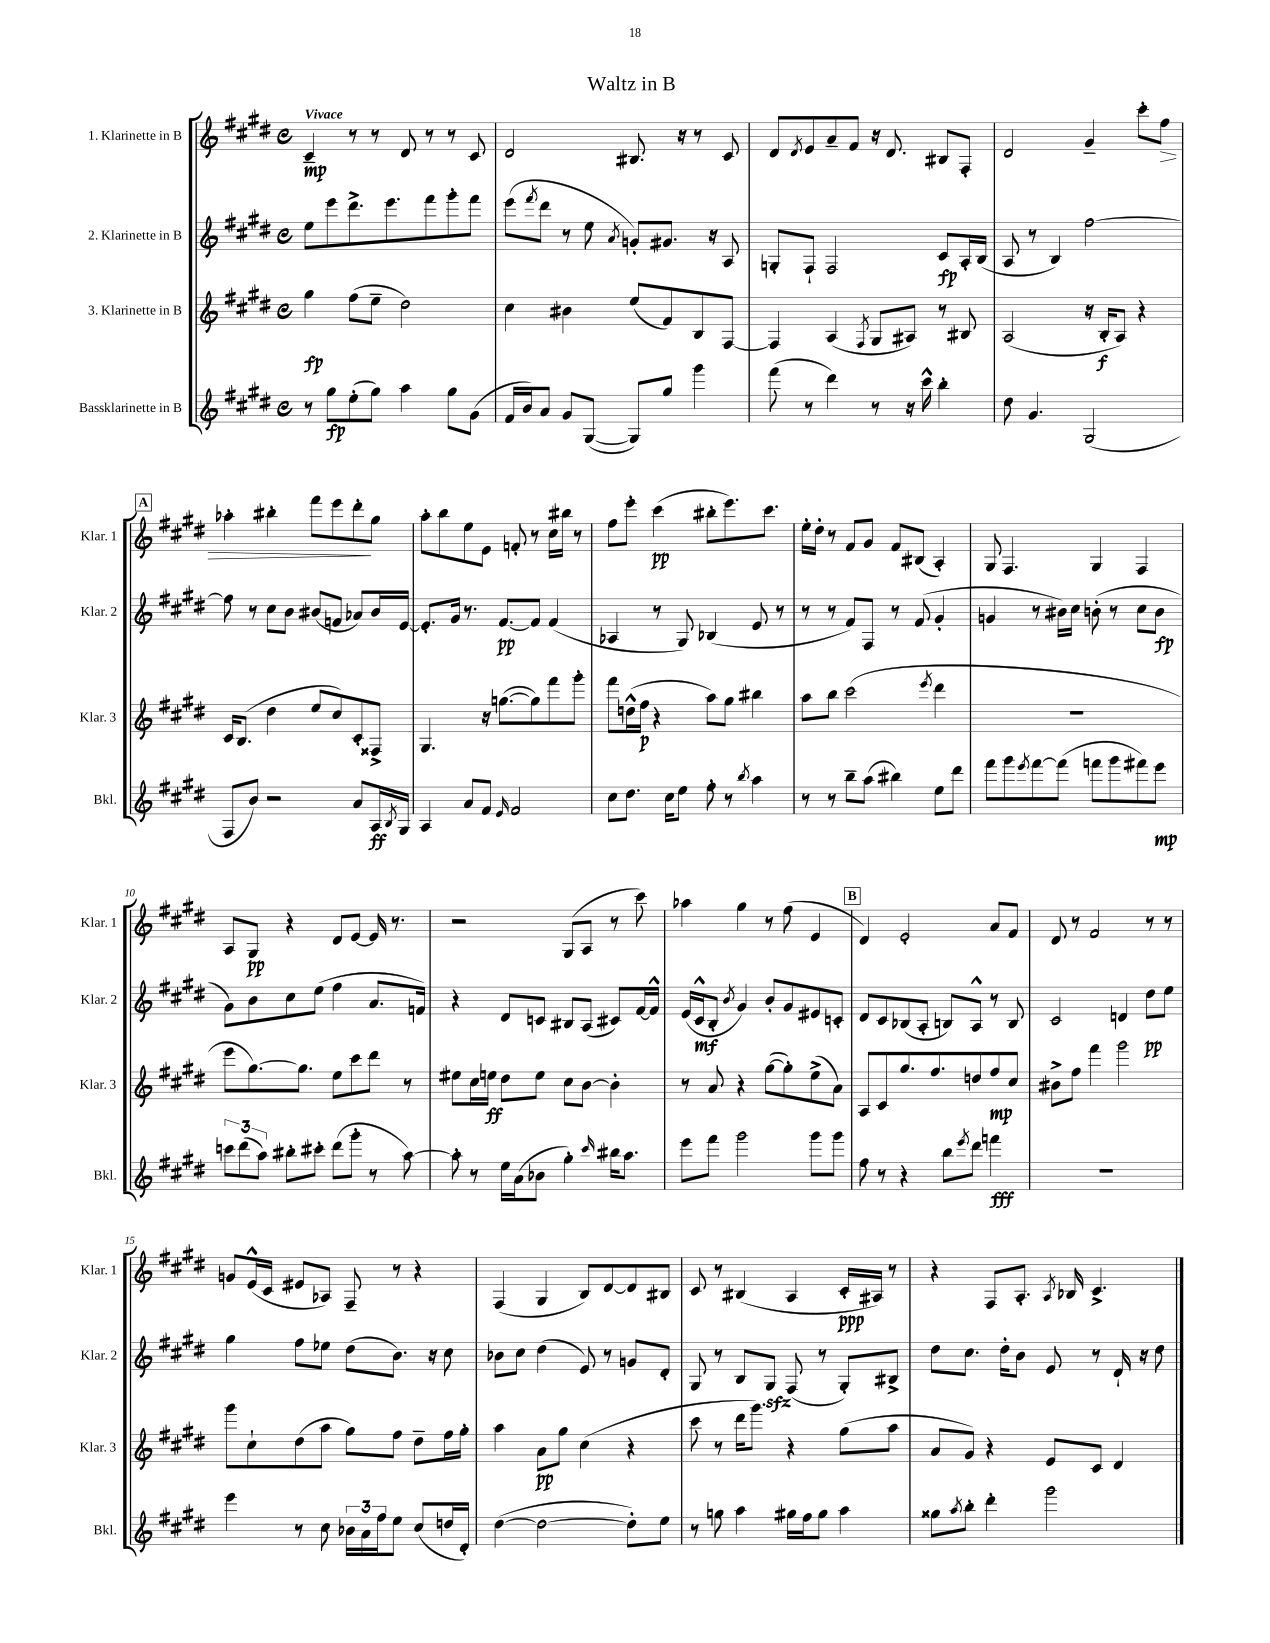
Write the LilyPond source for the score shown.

\header { title = "Waltz in B" }
<<
\new StaffGroup <<
\new Staff = "s0" \with { instrumentName = "1. Klarinette in B" shortInstrumentName = "Klar. 1" } {
    \clef treble \key e \major \defaultTimeSignature \time 4/4 \tempo "Vivace"
    cis'4--\mp r8 r8 dis'8 r8 r8 cis'8 |
    dis'2 bis8. r16 r8 cis'8 |
    dis'8 \acciaccatura { dis'8 } e'8 a'8-- fis'8 r16 dis'8. bis8 fis8-. |
    dis'2 gis'4-- cis'''8-. fis''8\> |
    \mark \markup { \box "A" } aes''4-. bis''4-. fis'''8 e'''8 dis'''8-.\! gis''8 |
    a''8-. b''8 e''8 e'8 f'8-. r8 cis''16 bis''16 r8 |
    fis''8 e'''8-. cis'''4\pp( bis''8-. e'''8.) cis'''8. |
    e''16-. dis''16-. r8 fis'8 gis'8 fis'8 bis8( a4-.) |
    gis8 fis4. gis4 fis4 |
    a8 gis8\pp r4 dis'8 e'8~ e'16 r8. |
    r2 gis8( a8 r8 cis'''8) |
    aes''4 gis''4 r8 fis''8( e'4 |
    \mark \markup { \box "B" } dis'4) e'2-. a'8 fis'8 |
    dis'8 r8 fis'2 r8 r8 |
    g'8 e'16-^( cis'16 eis'8 aes8) fis8-- r8 r4 |
    fis4( gis4 b8) dis'8~ dis'8 bis8 |
    cis'8 r8 bis4( a4 cis'16-.\ppp ais16) r8 |
    r4 fis8 a8.-. \acciaccatura { a8 } bes16 cis'4.-> \bar "|." |
}
\new Staff = "s1" \with { instrumentName = "2. Klarinette in B" shortInstrumentName = "Klar. 2" } {
    \clef treble \key e \major \defaultTimeSignature \time 4/4
    e''8 e'''8 dis'''8.-> e'''8. fis'''8 gis'''8-. fis'''8 |
    e'''8( \acciaccatura { fis'''8 } dis'''8 r8 e''8 \acciaccatura { a'8 } g'8-.) gis'8. r16 a8 |
    g8-. fis8-! fis2 cis'8\fp a16-. b16( |
    a8 r8 b4) fis''2~ |
    \mark \markup { \box "A" } fis''8 r8 cis''8 b'8 bis'8( f'8 aes'8) bis'16 e'16~ |
    e'8.-. gis'16 r8. fis'8.~\pp fis'8 fis'4( |
    aes4 r8 gis8) bes4( e'8 r8 |
    r8 r8 fis'8) fis8 r8 fis'8( gis'4-. |
    g'4 r8 bis'16) cis''16 b'8-.( r8 cis''8 b'8\fp |
    gis'8) b'8 cis''8 e''8( fis''4 a'8. f'16) |
    r4 dis'8 c'8 bis8 a8( cis'8) fis'16~ fis'16-^ |
    e'16( cis'16-^\mf b8-. \acciaccatura { b'8 } gis'4) b'8-. gis'8 eis'8 c'8-. |
    \mark \markup { \box "B" } dis'8 cis'8 bes8( a8-. b8) a8-^ r8 b8 |
    cis'2 d'4 dis''8\pp e''8 |
    gis''4 fis''8 ees''8 dis''8( b'8.) r16 cis''8 |
    bes'8 cis''8 dis''4( e'8) r8 g'8 dis'8-. |
    gis8 r8 b8 gis8\sfz fis8( r8 gis8-.) bis8-> |
    dis''8 cis''8. dis''16-. b'8 e'8 r8 dis'16-! r16 dis''8 \bar "|." |
}
\new Staff = "s2" \with { instrumentName = "3. Klarinette in B" shortInstrumentName = "Klar. 3" } {
    \clef treble \key e \major \defaultTimeSignature \time 4/4
    gis''4\fp fis''8( e''8-- dis''2) |
    cis''4 bis'4 e''8( fis'8) b8 fis8~ |
    fis4 a4( \acciaccatura { fis8 } gis8 ais8) r8 bis8 |
    a2( r16 b16-.\f a8) r4 |
    \mark \markup { \box "A" } cis'16 b8.( dis''4 e''8 cis''8) cis'8-. fisis8-> |
    gis4. r16 g''8.~( g''8) fis'''8 gis'''8-. |
    fis'''8 d''16-^( fis''16\p r4 a''8) gis''8 bis''4 |
    a''8 b''8 cis'''2( \acciaccatura { e'''8 } dis'''4 |
    R1 |
    e'''8 gis''8.~) gis''8. e''8 cis'''8 dis'''8 r8 |
    eis''8 cis''16 e''16\ff dis''8 e''8 cis''8 b'8~ b'4-. |
    r8 a'8 r4 gis''8~( gis''8-.) e''8->( a'8) |
    \mark \markup { \box "B" } a8 cis'8 gis''8. fis''8. d''8 fis''8\mp cis''8 |
    bis'8-> fis''8 fis'''4 gis'''2 |
    gis'''8 cis''8-! dis''8( a''8 gis''8) fis''8 dis''8-- fis''16 gis''16-. |
    a''4 a'8\pp gis''8 cis''4( r4 |
    cis'''8 r8 dis'''16 gis'''8.) r4 gis''8( a''8 |
    a'8 gis'8) r4 e'8 cis'8 dis'4 \bar "|." |
}
\new Staff = "s3" \with { instrumentName = "Bassklarinette in B" shortInstrumentName = "Bkl." } {
    \clef treble \key e \major \defaultTimeSignature \time 4/4
    r8 gis''8\fp e''8-.( gis''8) a''4 gis''8 gis'8( |
    fis'16 b'16) a'8 gis'8 gis8~( gis8) gis''8 gis'''4 |
    fis'''8( r8 dis'''4) r8 r16 cis'''16-^ b''4-. |
    dis''8 gis'4. gis2( |
    \mark \markup { \box "A" } fis8 b'8) r2 a'8 a16\ff \acciaccatura { b8 } gis16 |
    a4 a'8 fis'8 \grace { e'16 } fis'2 |
    cis''8 dis''8. cis''16 e''8 fis''8-. r8 \acciaccatura { b''8 } a''4 |
    r8 r8 b''8-- a''8( bis''4) e''8 dis'''8 |
    fis'''8 gis'''8 \acciaccatura { e'''8 } fis'''8~ fis'''8( f'''8 gis'''8 fis'''8) e'''8\mp |
    \tuplet 3/2 { c'''8 dis'''8( a''8) } bis''8-. cis'''8-. dis'''8( gis'''8-. r8 a''8~) |
    a''8-. r8 e''16 a'16( bes'8 gis''4-.) \grace { cis'''16 } bis''16 a''8. |
    e'''8 fis'''8 gis'''2 gis'''8 gis'''8 |
    \mark \markup { \box "B" } fis''8 r8 r4 b''8 \acciaccatura { e'''8 } dis'''8 f'''4\fff |
    R1 |
    e'''4 r8 cis''8 \tuplet 3/2 { bes'16 a'16 fis''16 } e''8 cis''8( d''16 dis'16-.) |
    dis''4~( dis''2~ dis''8-.) e''8 |
    r8 g''8 a''4 gis''16 fis''16 gis''8 a''4 |
    gisis''8 \acciaccatura { a''8 } b''8-. dis'''4-. gis'''2 \bar "|." |
}
>>
>>
